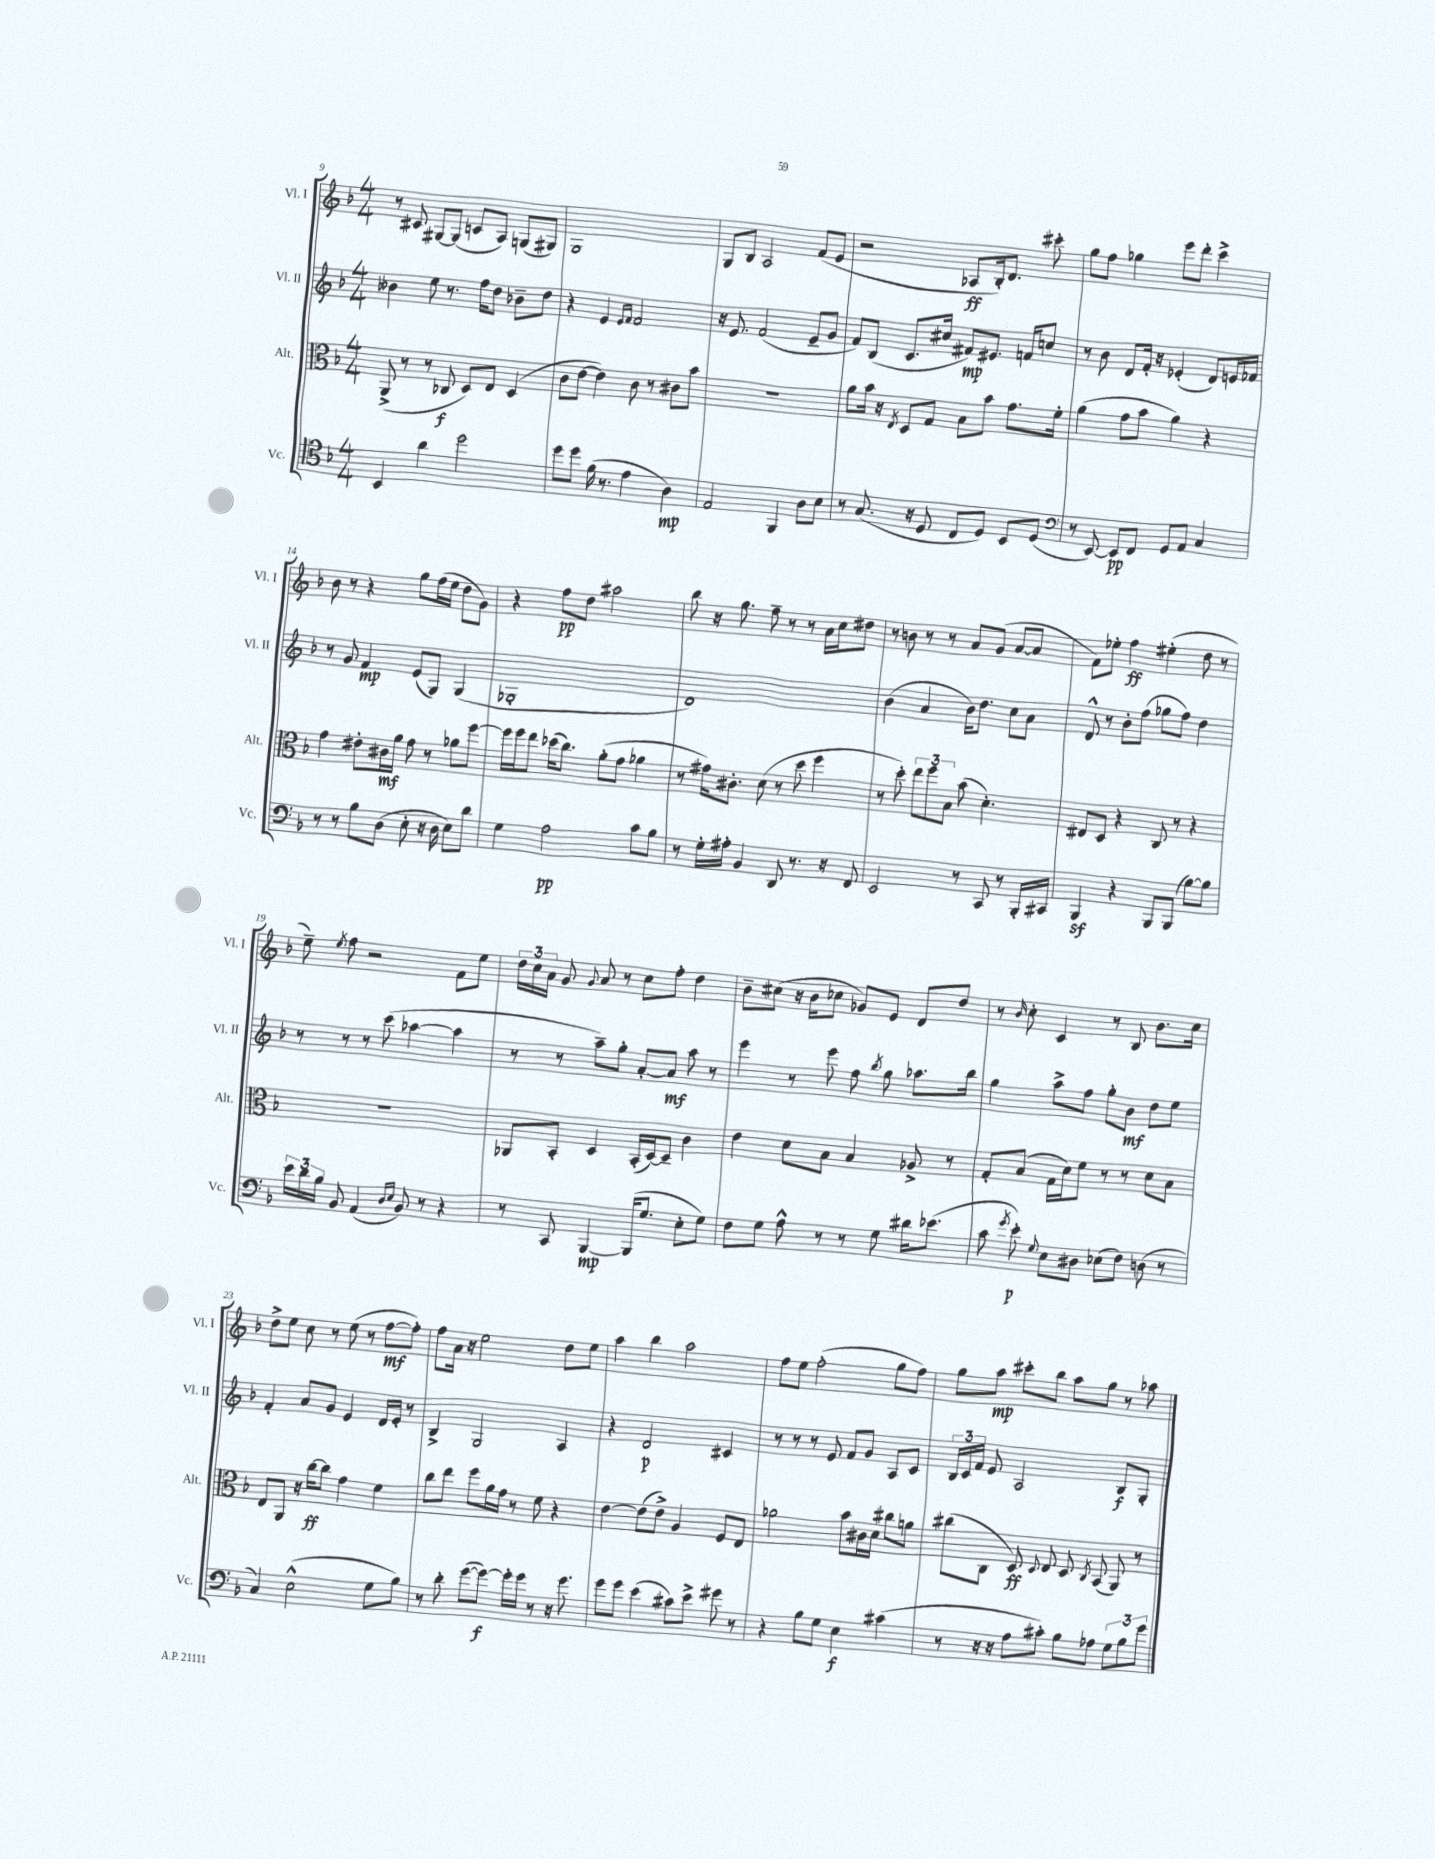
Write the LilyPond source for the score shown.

<<
\new StaffGroup <<
\new Staff = "s0" \with { instrumentName = "Vl. I" shortInstrumentName = "Vl. I" } {
    \clef treble \key f \major \numericTimeSignature \time 4/4
    \autoBeamOff r8 cis'8 gis8[~ gis8]( c'8[ a8]) g8[( gis8]) |
    g1 |
    g8[ bes8] a2 f'8[( e'8] |
    r2 aes8[\ff bes16-.) d'8.] cis'''8-. |
    g''8[ f''8] ges''4 e'''8[ d'''8]-. c'''4-> |
    bes'8 r8 r4 g''8[ f''16( e''16] d''8[ g'8]) |
    r4 f''8[\pp d''8] ais''2 |
    bes''8 r16 g''8. f''8-- r8 r8 a'16[ c''16 dis''8] |
    r8 b'8 r8 r8 a'8[ g'8]( a'8[~ a'8] |
    f'8[) ees''8]-. f''4\ff eis''4-.( d''8 r8 |
    e''8--) \acciaccatura { e''8 } f''8 r2 f'8[ e''8] |
    \tuplet 3/2 { d''16[ c''16 a'16] } g'8 \appoggiatura { g'8 } a'8 r8 c''8[ f''8]-. d''4 |
    bes'8[-- cis''8]( r16 bes'16[ ces''8] ges'8[) e'8] d'8[ d''8] |
    r8 \grace { bes'16 } c''8-. c'4 r8 bes8 bes'8.[ c''16] |
    d''8[-> e''8] c''8 r8 e''8( r8 f''8[~\mf f''8]-.) |
    f''8[ a'16] r16 e''2 d''8[ e''8] |
    a''4 bes''4 a''2 |
    f''8[ e''8] f''2-.( g''8[ f''8]) |
    g''8[ a''8]\mp cis'''8[-. bes''8] a''8[ g''8] r8 aes''8 \bar "|." |
}
\new Staff = "s1" \with { instrumentName = "Vl. II" shortInstrumentName = "Vl. II" } {
    \clef treble \key f \major \numericTimeSignature \time 4/4
    \autoBeamOff beses'4 e''8 r8. f''16[ d''8] bes'8[-- d''8] |
    r4 e'4 \grace { e'16[ f'16] } f'2 |
    r16 e'8. f'2( e'8[-- g'8] |
    f'8[) bes8]( c'8.[ cis''16] fis'8[\mp) eis'8.] f'16[ c''8] |
    r8 bes'8 d'8[ f'16]-. r16 ees'4-.( d'8[) e'16 fes'16] |
    r8 g'8 f'4\mp e'8[( g8]) g4( |
    ges1-. |
    d'1) |
    bes'4( a'4 bes'16[) d''8.] c''8[ a'8] |
    d'8-^ r8 bes'8[-. f''8]( ges''8[ f''8]) d''4 |
    r8 r8 r8 c'''8( aes''4~ aes''4 |
    r8 r8 a''8[--) g''8]-. a'8[~-. a'8]\mf a''8 r8 |
    e'''4 r8 e'''8 f''8 \acciaccatura { bes''8 } g''8 aes''8.[ bes''16] |
    g''4 a''8[-> f''8] g''8[-. bes'8]\mf d''8[ e''8] |
    f'4-. a'8[ g'8] e'4 d'16[ e'16]-. r8 |
    bes4-> g2 a4 |
    r4 d'2\p cis'4 |
    r8 r8 r8 e'8 f'8[ g'8] a8[ c'8] |
    \tuplet 3/2 { bes16[ c'16 f'16] } e'8 a2 bes8[\f g8]-. \bar "|." |
}
\new Staff = "s2" \with { instrumentName = "Alt." shortInstrumentName = "Alt." } {
    \clef alto \key f \major \numericTimeSignature \time 4/4
    \autoBeamOff a,8->( r8 r8 ces8\f d8[) e8] d4( |
    c'8[ e'8]~ e'4) c'8 r8 cis'8[ bes'8] |
    R1 |
    a'8[ bes'16] r16 \acciaccatura { e8 } d8[ g8] bes8[ bes'8] g'8.[ f'16]-. |
    a'4( g'8[ bes'8] a'4) r4 |
    g'4 eis'8[-. cis'16\mf a'16] g'8 r8 aes'8[ f''8]~ |
    f''16[ f''16 e''8] des''16[( c''8.]) a'8[-.( g'8] aes'4 |
    r8 gis'16[) cis'8.]-. d'8( r8 d''8 f''4 |
    r8 d''8-.) \tuplet 3/2 { e''8[ f''8 bes8] } bes'8( d'4.-.) |
    eis8[ d8] r4 c8 r8 r4 |
    R1 |
    aes,8[ bes,8]-. d4 bes,16[-.( d16~) d8]-- c'4 |
    e'4 d'8[ bes8] bes4 aes8-> r8 |
    g8[-. bes8]( g16[ d'16) f'8] r8 r8 d'8[ bes8] |
    e8[ a,8] r16 c''16[~\ff c''8] g'4 f'4 |
    c''8[ e''8] f''8[ a'16 g'16] r8 f'8 r4 |
    e'4~ e'8[( e'8]->) a4 f8[ e8] |
    aes'2 bes'8[ cis'16 d'16] cis''8[ a'8] |
    cis''8[( c8] d8\ff) \appoggiatura { d8 } e8 d8 \acciaccatura { c8 } bes,8( a,8) r8 \bar "|." |
}
\new Staff = "s3" \with { instrumentName = "Vc." shortInstrumentName = "Vc." } {
    \clef tenor \key f \major \numericTimeSignature \time 4/4
    \autoBeamOff bes,4 a'4 d''2 |
    d''8[ d''8] f'16( r8. e'4 a4\mp) |
    e2 f,4 a8[ bes8] |
    r8 g8.( r16 d8 c8[ d8]) bes,8[ d8]( |
    \clef bass r8 e,8~) e,8[\pp f,8] g,8[ a,8] c4 |
    r8 r8 bes8[ d8]( e8-. r16 d16 e8[) d'8] |
    g4 a2\pp c'8[ bes8] |
    r8 g16[-. ais16]-. bes,4 d,8 r8. r16 f,8 |
    e,2 r8 c,8 r8 bes,,16[-. cis,16] |
    bes,,4\sf r4 bes,,8[ bes,,8]( bes8[~) bes8] |
    \tuplet 3/2 { e'16[ d'16 bes16] } bes,8 a,4( \grace { d16[ e16] } bes,8) r8 r4 |
    r8 c,8 bes,,4~\mp bes,,16[( g8.] e8[-. g8]) |
    f8[ g8] a8-^ r8 r8 g8 dis'16[ ees'8.]( |
    c'8 \acciaccatura { g'8 } e'8-.\p) \appoggiatura { g8 } e8[ dis8] ees8[( f8]) d8( r8 |
    c4) e2-^( g8[ bes8]) |
    r8 d'8-. g'8[~( g'8]~\f) g'16[-. g'16] r8 r16 g'8. |
    g'8[ g'8] e'4( cis'8[) e'8]-> gis'8 r8 |
    r4 bes8[ g8] e4\f cis'4( |
    r8 r16 r16 a8[ cis'8]-.) bes8[ aes8] \tuplet 3/2 { g8[ bes8 g'8] } \bar "|." |
}
>>
>>
\layout { \context { \Score currentBarNumber = #9 } }
